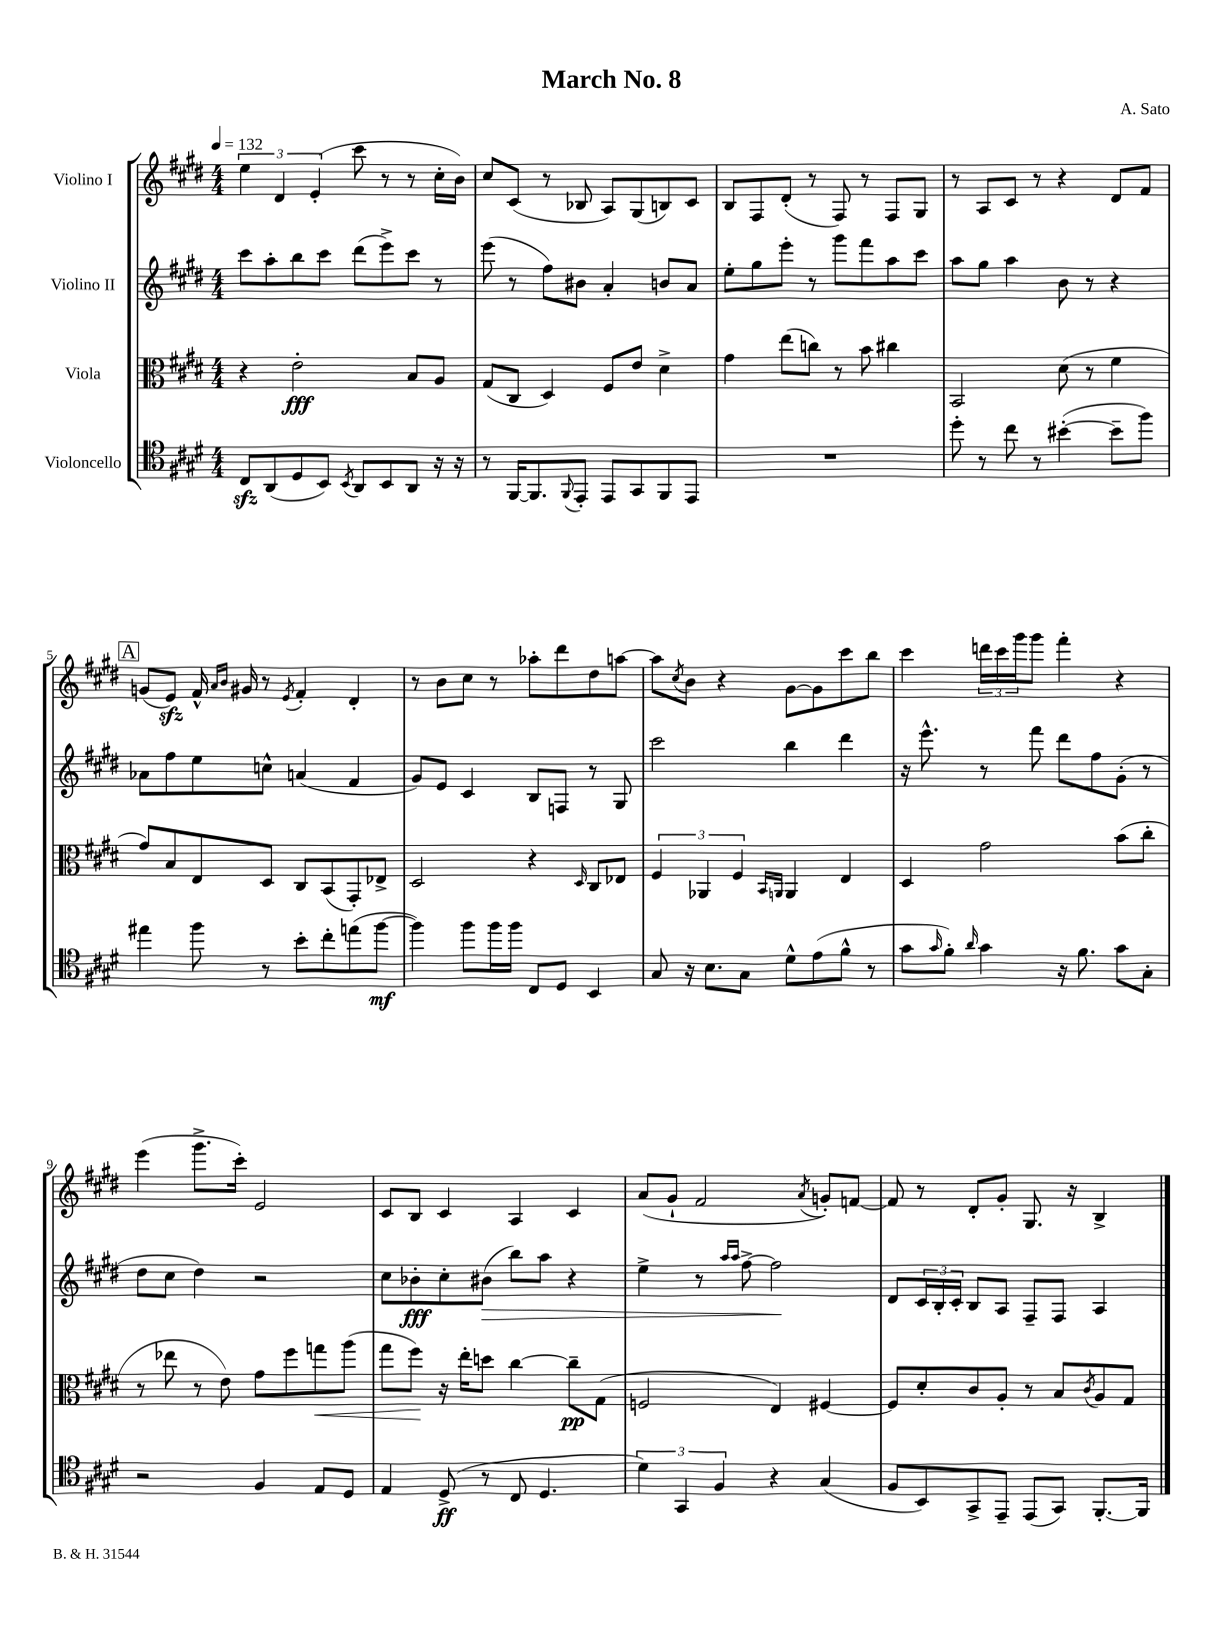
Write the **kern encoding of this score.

**kern	**dynam	**kern	**dynam	**kern	**dynam	**kern
*part4	*part4	*part3	*part3	*part2	*part2	*part1
*staff4	*staff4	*staff3	*staff3	*staff2	*staff2	*staff1
*I"Violoncello	*	*I"Viola	*	*I"Violino II	*	*I"Violino I
*clefC4	*	*clefC3	*	*clefG2	*	*clefG2
*k[f#c#g#d#]	*	*k[f#c#g#d#]	*	*k[f#c#g#d#]	*	*k[f#c#g#d#]
*M4/4	*	*M4/4	*	*M4/4	*	*M4/4
*MM132	*	*MM132	*	*MM132	*	*MM132
=1	=1	=1	=1	=1	=1	=1
8C#zz/L	.	4r	.	8ccc#\L	.	6ee\
(8AA/	.	.	.	8aa'\	.	.
.	.	.	.	.	.	6d#/
8D#/	.	2e'\	fff	8bb\	.	.
.	.	.	.	.	.	(6e'/
8BB/J)	.	.	.	8ccc#\J	.	.
8qBB/	.	.	.	.	.	.
8AA/L	.	.	.	(8ddd#\L	.	8ccc#\
8BB/	.	.	.	8eee^\)	.	8r
8AA/J	.	8B/L	.	8ccc#\J	.	8r
16r	.	8A/J	.	8r	.	16cc#'\LL
16r	.	.	.	.	.	16b\JJ)
=2	=2	=2	=2	=2	=2	=2
8r	.	(8G#/L	.	(8eee\	.	8cc#/L
[16FF#/KL	.	8C#/J	.	8r	.	(8c#/J
8.FF#/]	.	.	.	.	.	.
.	.	4D#/)	.	8ff#\L)	.	8r
8qqFF#/	.	.	.	.	.	.
8EE'/J	.	.	.	8b#X\J	.	8B-X/
8EE/L	.	8F#/L	.	4a'/	.	8A/L)
8GG#/	.	8e/J	.	.	.	(8G#/
8FF#/	.	4d#^\	.	8bn/L	.	8Bn/)
8EE/J	.	.	.	8a/J	.	8c#/J
=3	=3	=3	=3	=3	=3	=3
1r	.	4g#\	.	8ee'\L	.	8B/L
.	.	.	.	8gg#\	.	8F#/
.	.	(8ee\L	.	8eee'\J	.	(8d#'/J
.	.	8ccn\J)	.	8r	.	8r
.	.	8r	.	8ggg#\L	.	8F#/)
.	.	8b\	.	8fff#\	.	8r
.	.	4cc#X\	.	8aa\	.	8F#/L
.	.	.	.	8ccc#\J	.	8G#/J
=4	=4	=4	=4	=4	=4	=4
8dd#'\	.	2BB/	.	8aa\L	.	8r
8r	.	.	.	8gg#\J	.	8A/L
8cc#\	.	.	.	4aa\	.	8c#/J
8r	.	.	.	.	.	8r
([4b#X'\	.	(8d#\	.	8b\	.	4r
.	.	8r	.	8r	.	.
8b#~\L]	.	4f#\	.	4r	.	8d#/L
8ff#\J)	.	.	.	.	.	8f#/J
!!LO:LB:g=z
!!LO:REH:place=s1:t=A
=5	=5	=5	=5	=5	=5	=5
4ee#X\	.	8g#/L)	.	8a-X\L	.	(8gn/L
.	.	8B/	.	8ff#\	.	8ezz/J)
8ff#\	.	8E/	.	8ee\	.	16f#^^/
.	.	.	.	.	.	16qqa/LL
.	.	.	.	.	.	16qqb/JJ
.	.	.	.	.	.	16g#X/
8r	.	8D#/J	.	8ccn^^\J	.	8r
.	.	.	.	.	.	8qe/
8b'\L	.	8C#/L	.	(4an/	.	4f#'/
8cc#'\	.	(8BB/	.	.	.	.
(8een\	.	8GG#'/)	.	4f#/	.	4d#'/
[8ff#\J	mf	8E-X^/J	.	.	.	.
=6	=6	=6	=6	=6	=6	=6
4ff#\])	.	2D#/	.	8g#/L)	.	8r
.	.	.	.	8e/J	.	8b\L
8ff#\L	.	.	.	4c#/	.	8cc#\J
16ff#\L	.	.	.	.	.	8r
16ff#\JJ	.	.	.	.	.	.
8C#/L	.	4r	.	8B/L	.	8aa-X'\L
8D#/J	.	.	.	8Fn/J	.	8ddd#\
.	.	16qqD#/	.	.	.	.
4BB/	.	8C#/L	.	8r	.	8dd#\
.	.	8E-X/J	.	8G#/	.	[8aan\J
=7	=7	=7	=7	=7	=7	=7
8G#/	.	6F#/	.	2ccc#\	.	8aa\L]
.	.	.	.	.	.	8qcc#/
16r	.	.	.	.	.	8b\J
.	.	6AA-X/	.	.	.	.
8.B\L	.	.	.	.	.	.
.	.	.	.	.	.	4r
.	.	6F#/	.	.	.	.
8G#\J	.	.	.	.	.	.
.	.	16qqBB/LL	.	.	.	.
.	.	16qqAAn/JJ	.	.	.	.
8d#^^\L	.	4AA/	.	4bb\	.	[8g#\L
(8e\	.	.	.	.	.	8g#\]
8f#^^\J	.	4E/	.	4ddd#\	.	8ccc#\
8r	.	.	.	.	.	8bb\J
=8	=8	=8	=8	=8	=8	=8
8g#\L	.	4D#/	.	16r	.	4ccc#\
.	.	.	.	8.eee^^\	.	.
16qqg#/	.	.	.	.	.	.
8f#'\J)	.	.	.	.	.	.
16qqa/	.	.	.	.	.	.
4g#\	.	2g#\	.	8r	.	24dddn\LL
.	.	.	.	.	.	24ccc#\
.	.	.	.	.	.	24ggg#\J
.	.	.	.	8fff#\	.	8ggg#\J
16r	.	.	.	8ddd#\L	.	4fff#'\
8.f#\	.	.	.	.	.	.
.	.	.	.	8ff#\	.	.
8g#\L	.	(8b\L	.	(8g#'\J	.	4r
8G#'\J	.	8cc#'\J	.	8r	.	.
!!LO:LB:g=z
=9	=9	=9	=9	=9	=9	=9
2r	.	8r	.	8dd#\L	.	(4eee\
.	.	8ee-X\	.	8cc#\J	.	.
.	.	8r	.	4dd#\)	.	8.ggg#^\L
.	.	8e\)	.	.	.	.
.	.	.	.	.	.	16ccc#'\Jk)
4F#/	.	8g#\L	.	2r	.	2e/
.	.	8ff#\	.	.	.	.
!	!	!	!LO:HP:b	!	!	!
8E/L	.	8ggn\	<	.	.	.
8D#/J	.	(8aa\J	.	.	.	.
=10	=10	=10	=10	=10	=10	=10
4E/	.	8gg#\L	.	8cc#\L	.	8c#/L
.	.	8ff#\J)	.	8b-X'\	fff	8B/J
(8D#^/	ff	16r	[	8cc#'\	.	4c#/
.	.	16ee'\KL	.	.	.	.
!	!	!	!	!	!LO:HP:b	!
8r	.	8ddn\J	.	(8b#X\J	>	.
8C#/	.	[4cc#\	.	8bb\L)	.	4A/
4.D#/	.	.	.	8aa\J	.	.
.	.	8cc#~\L]	pp	4r	.	4c#/
.	.	(8G#\J	.	.	.	.
=11	=11	=11	=11	=11	=11	=11
6d#\)	.	2Fn/	.	4ee^\	.	(8a/L
.	.	.	.	.	.	8g#`/J
6GG#/	.	.	.	.	.	.
.	.	.	.	8r	.	2f#/
6F#/	.	.	.	.	.	.
.	.	.	.	16qqaa/LL	.	.
.	.	.	.	16qqaa/JJ	.	.
.	.	.	.	[8ff#^\	.	.
4r	.	4E/)	.	2ff#\]	.	.
.	.	.	.	.	.	8qa/
(4G#/	.	[4F#X/	.	.	.	8gn'/L)
.	.	.	.	.	.	[8fn/J
.	.	.	.	.	]	.
=12	=12	=12	=12	=12	=12	=12
8F#/L	.	8F#/L]	.	8d#/L	.	8f/]
8BB/)	.	8d#'/	.	24c#/L	.	8r
.	.	.	.	24B'/	.	.
.	.	.	.	24c#'/JJ	.	.
8GG#^/	.	8c#/	.	8B/L	.	8d#'/L
8EE~/J	.	8A'/J	.	8A/J	.	8g#'/J
(8EE/L	.	8r	.	8F#~/L	.	8.G#/
8GG#/J)	.	8B/L	.	8F#/J	.	.
.	.	.	.	.	.	16r
.	.	8qc#/	.	.	.	.
[8.FF#'/L	.	8A/	.	4A/	.	4B^/
.	.	8G#/J	.	.	.	.
16FF#/Jk]	.	.	.	.	.	.
==	==	==	==	==	==	==
*-	*-	*-	*-	*-	*-	*-
